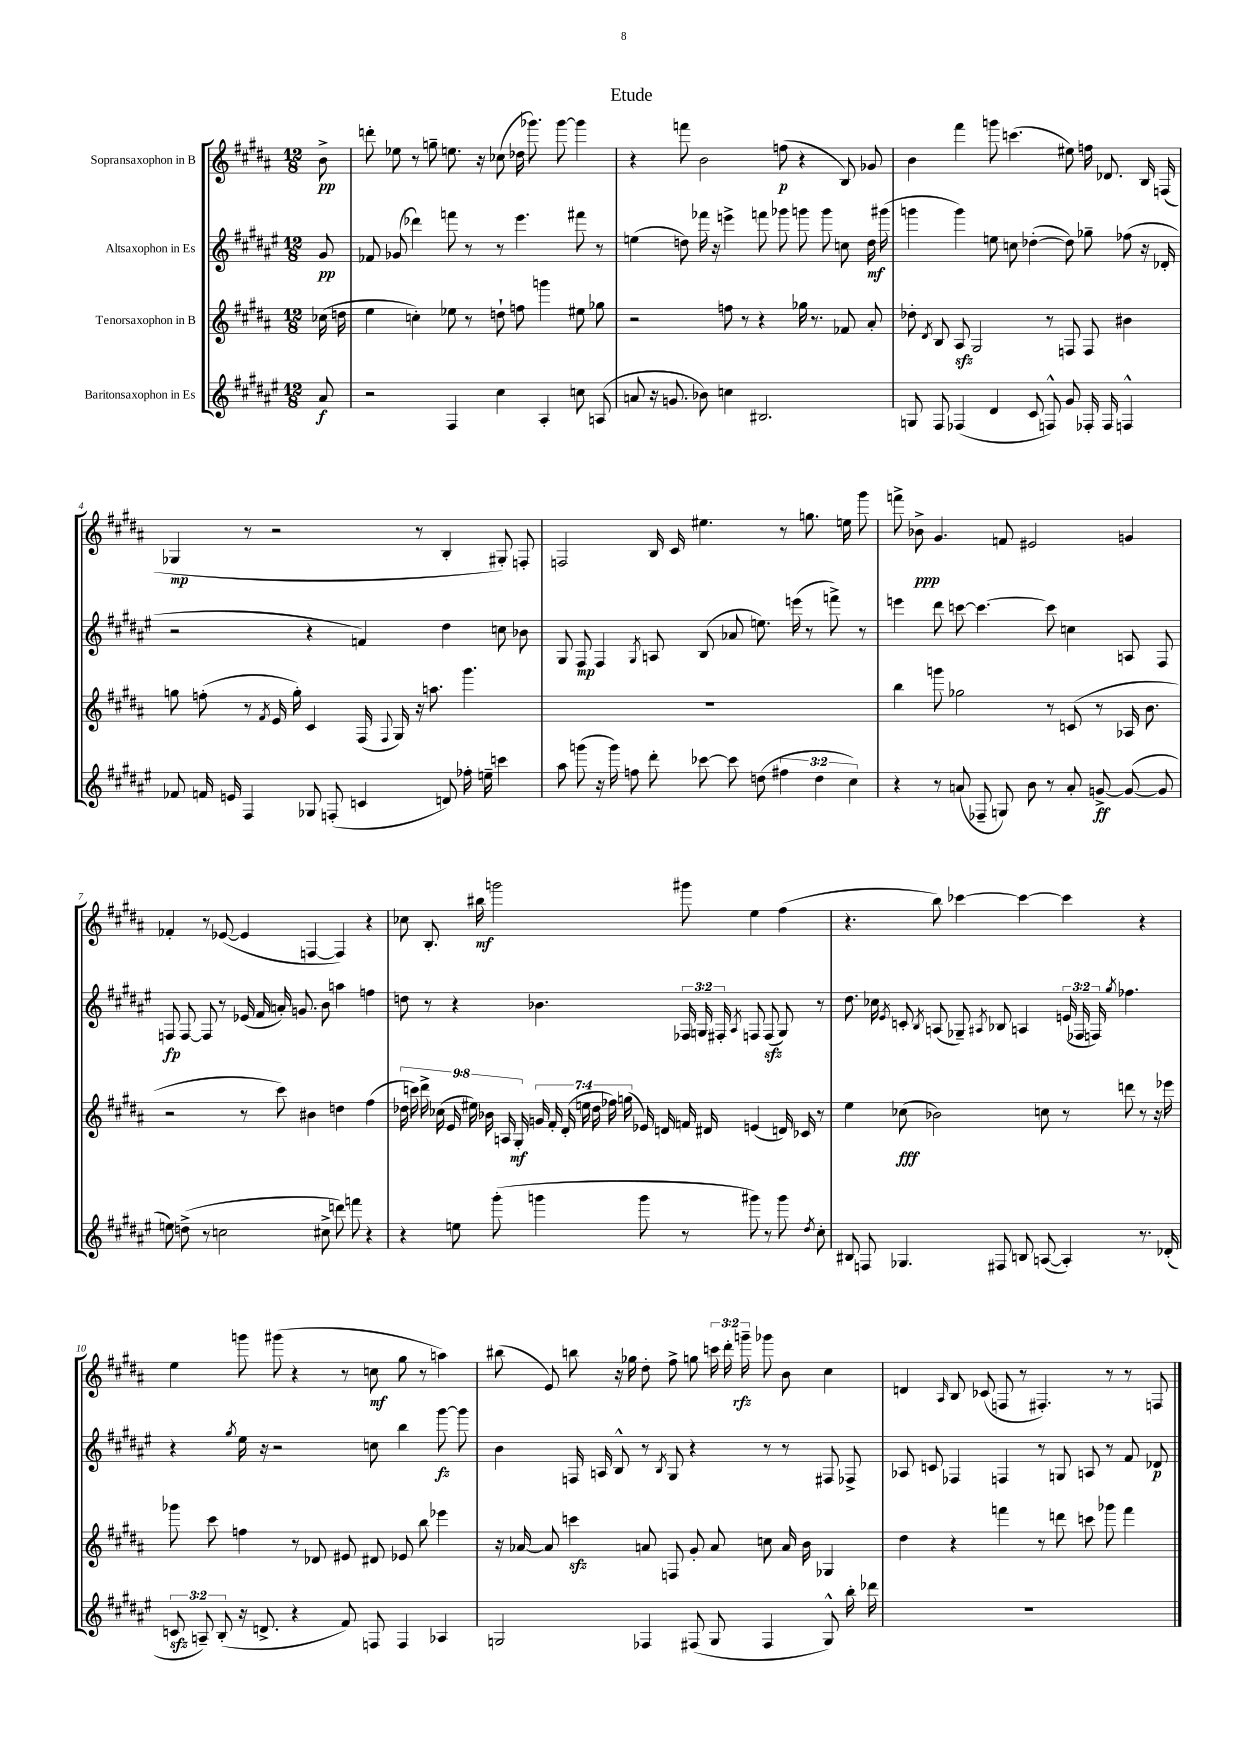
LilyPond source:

\header { title = "Etude" }
<<
\new StaffGroup <<
\new Staff = "s0" \with { instrumentName = "Sopransaxophon in B" } {
    \clef treble \key b \major \numericTimeSignature \time 12/8 \override Staff.TupletNumber.text = #tuplet-number::calc-fraction-text \partial 8
    \autoBeamOff b'8->\pp |
    d'''8-. ees''8 r8 g''8-- e''8. r16 ces''8( des''16 ges'''8.) ges'''8~ ges'''4 |
    r4 f'''8 b'2 f''8\p( r4 b8) ges'8 |
    b'4 fis'''4 g'''8 c'''4.( eis''8) f''16 des'8. b16 f16( |
    ges4\mp r8 r2 r8 b4-. gis8-.) f8-. |
    f2 b16 cis'16 eis''4. r8 g''8. e''16 gis'''8 |
    f'''8-> bes'8->\ppp gis'4. f'8 eis'2 g'4 |
    fes'4-. r8 ees'8~( ees'4 f4~ f4) r4 |
    ces''8 b8.-. bis''16\mf g'''2 gis'''8 e''4 fis''4( |
    r4. b''8) ces'''4~ ces'''4~ ces'''4 r4 |
    e''4 g'''8 gis'''8( r4 r8 c''8\mf gis''8 r8 a''4) |
    bis''8( e'8) b''8 r16 ges''16 dis''8-. fis''8-> g''8 \tuplet 3/2 { c'''16 dis'''16-. g'''16--\rfz } ges'''8 b'8 cis''4 |
    d'4 \grace { ais16 } b8 ces'8( f8 r8 fis4.-.) r8 r8 f8 \bar "|." |
}
\new Staff = "s1" \with { instrumentName = "Altsaxophon in Es" } {
    \clef treble \key fis \major \numericTimeSignature \time 12/8 \override Staff.TupletNumber.text = #tuplet-number::calc-fraction-text \partial 8
    \autoBeamOff gis'8\pp |
    fes'8 ges'8( des'''4) f'''8 r8 r8 eis'''4. fis'''8 r8 |
    e''4( d''8) fes'''16 r16 e'''4-> f'''8 ges'''8 g'''8 g'''8 c''8 d''16\mf gis'''16( |
    g'''4 g'''4) e''8 c''8 des''4~-.( des''8) ges''8-- fes''8( r16 des'16-. |
    r2 r4 f'4) dis''4 c''8 bes'8 |
    gis8 fis8\mp fis4 \acciaccatura { gis8 } a8 b8( aes'8 e''8.) e'''16( r8 f'''8->) r8 |
    e'''4 dis'''8 c'''8~ c'''4.~ c'''8 c''4 a8 fis8 |
    f8\fp f8~ f8 r8 ees'16( fis'16 a'16-.) g'8. b'8 a''4 f''4 |
    d''8 r8 r4 bes'4. \tuplet 3/2 { fes16 g16 fis16-. } \acciaccatura { ais8 } f8 f8\sfz( g8) r8 |
    dis''8. ces''16 \acciaccatura { eis'8 } c'8-. \acciaccatura { b8 } a8( ges8--) \acciaccatura { ais8 } bes8 a4 \tuplet 3/2 { e'16( fes16 f16) } \acciaccatura { gis''8 } fes''4. |
    r4 \acciaccatura { gis''8 } eis''16 r16 r2 c''8 b''4 gis'''8~\fz gis'''8 |
    b'4 f16 a16 b8-^ r8 \acciaccatura { b8 } gis8 r4 r8 r8 fis8 fes8-> |
    aes8 c'8 fes4 f4 r8 g8 a8 r8 fis'8 des'8\p \bar "|." |
}
\new Staff = "s2" \with { instrumentName = "Tenorsaxophon in B" } {
    \clef treble \key b \major \numericTimeSignature \time 12/8 \override Staff.TupletNumber.text = #tuplet-number::calc-fraction-text \partial 8
    \autoBeamOff ces''16( d''16 |
    e''4 c''4-.) ees''8 r8 d''8-! f''8 g'''4 eis''8 ges''8 |
    r2 f''8 r8 r4 ges''16 r8. fes'8 ais'8-. |
    des''8-. \acciaccatura { dis'8 } b8 ais8\sfz gis2 r8 f8 f8 bis'4 |
    g''8 f''8-.( r8 \acciaccatura { fis'8 } e'16 g''16-.) cis'4 fis16( \appoggiatura { fis8 } gis16) r16 a''8. gis'''4. |
    R1. |
    b''4 g'''8 ges''2 r8 c'8( r8 aes16 b'8. |
    r2 r8 cis'''8) bis'4 d''4 fis''4( |
    \tuplet 9/8 { des''16 c'''16) dis'''16-> ces''16( e'16 eis''16) bes'16 a16 gis16-.\mf } \tuplet 7/4 { g'16 fis'16-. dis'16-.( e''16 des''16 fes''16) g''16( } ees'16) d'16 f'16 dis'16 e'4( d'16) ces'16 r8 |
    e''4 ces''8\fff( bes'2) c''8 r8 d'''8 r8 r16 ees'''16 |
    ges'''8 cis'''8 f''4 r8 des'8 eis'8 dis'8 ees'8 b''8 ees'''4 |
    r16 aes'16~ aes'8 c'''4\sfz a'8 f8 gis'8-. a'8 c''8 a'16 b'16 ges4 |
    dis''4 r4 f'''4 r8 d'''8 c'''8 ges'''8 f'''4 \bar "|." |
}
\new Staff = "s3" \with { instrumentName = "Baritonsaxophon in Es" } {
    \clef treble \key fis \major \numericTimeSignature \time 12/8 \override Staff.TupletNumber.text = #tuplet-number::calc-fraction-text \partial 8
    \autoBeamOff ais'8\f |
    r2 fis4 cis''4 ais4-. c''8 a8( |
    a'8 r16 g'8. bes'8) c''4 bis2. |
    g8 fis8 fes4( dis'4 cis'8 f8-^) gis'8 fes16-. fes16 f4-^ |
    fes'8 f'16 e'16 fis4 ges8 f8-.( c'4 d'8) fes''16-. e''16-- c'''4 |
    ais''8 g'''8( r16 g'''16) f''8 dis'''8-. ces'''8~ ces'''8 d''8( \tuplet 3/2 { fis''4 d''4 cis''4) } |
    r4 r8 a'8( fes8-- g8) b'8 r8 a'8-. g'8~->\ff g'8~( g'8 |
    e''8) d''8->( r8 c''2 cis''8-> d'''8) f'''8 r4 |
    r4 e''8 gis'''8-.( g'''4 g'''8 r8 gis'''8) r8 gis'''8 \acciaccatura { dis''8 } cis''8-. |
    bis8 f8 ges4. fis8 b8 a8~( a4-.) r8. des'16-.( |
    \tuplet 3/2 { c'8\sfz a8--) b8-.( } r16 d'8.-> r4 fis'8) f8 f4 aes4 |
    g2 fes4 fis8( g8 fis4 g8-^) b''16-. des'''16 |
    R1. \bar "|." |
}
>>
>>
